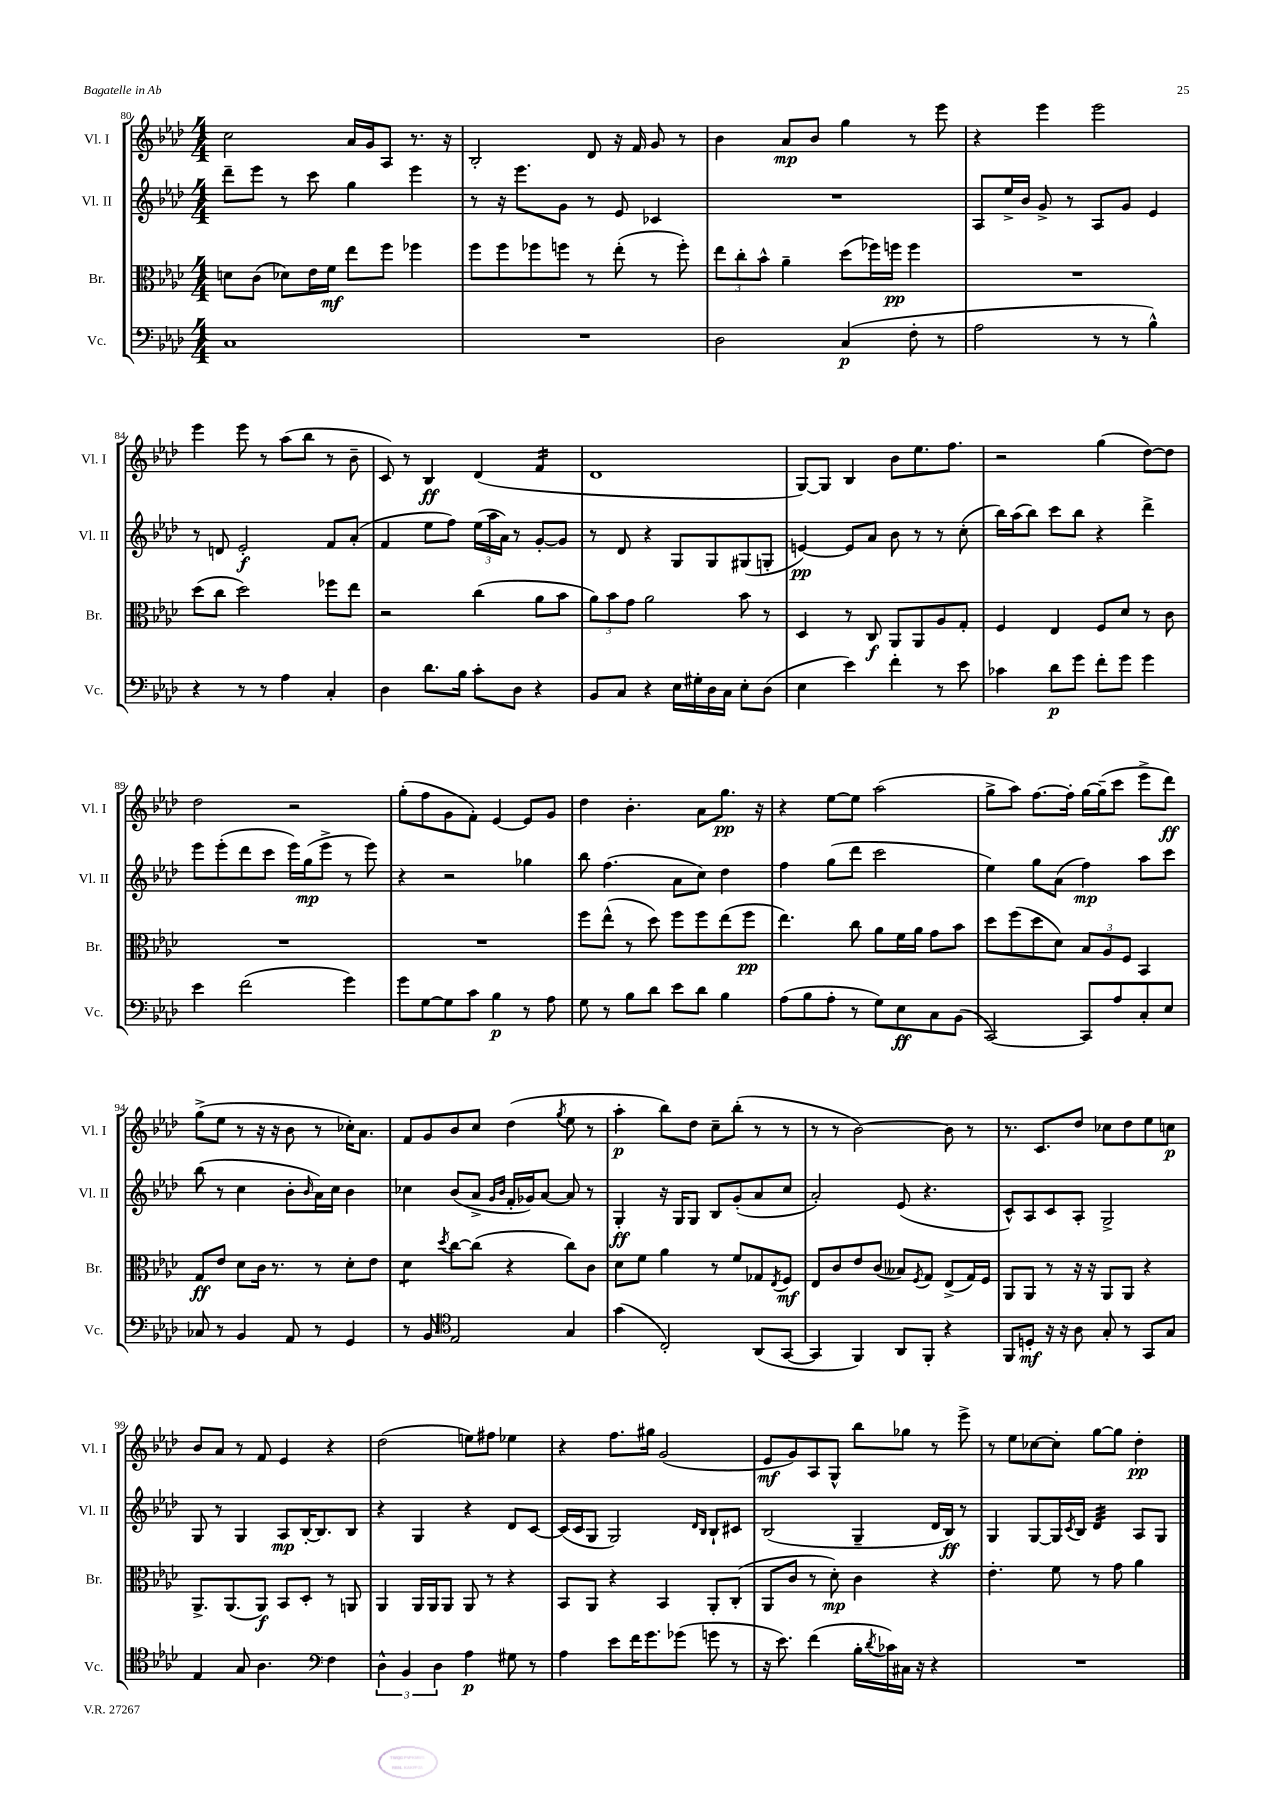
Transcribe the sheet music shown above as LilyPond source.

<<
\new StaffGroup <<
\new Staff = "s0" \with { instrumentName = "Vl. I" shortInstrumentName = "Vl. I" } {
    \clef treble \key aes \major \numericTimeSignature \time 4/4
    c''2 aes'16 g'16 aes8 r8. r16 |
    bes2-. des'8 r16 f'16 g'8 r8 |
    bes'4 aes'8\mp bes'8 g''4 r8 ees'''8 |
    r4 ees'''4 ees'''2 |
    ees'''4 ees'''8 r8 aes''8( bes''8 r8 bes'8-- |
    c'8) r8 bes4\ff des'4( f'4:16 |
    des'1 |
    g8~) g8 bes4 bes'8 ees''8. f''8. |
    r2 g''4( des''8~) des''8 |
    des''2 r2 |
    g''8-.( f''8 g'8 f'8-.) ees'4~ ees'8 g'8 |
    des''4 bes'4.-. aes'8 g''8.\pp r16 |
    r4 ees''8~ ees''8 aes''2( |
    g''8-> aes''8) f''8.~ f''16-. g''16~ g''16--( c'''8 ees'''8-> des'''8\ff) |
    g''8->( ees''8 r8 r16 r16 bes'8 r8 ces''16-.) aes'8. |
    f'8 g'8 bes'8 c''8 des''4( \acciaccatura { g''8 } ees''8 r8 |
    aes''4-.\p bes''8) des''8 c''8-- bes''8-.( r8 r8 |
    r8 r8 bes'2~) bes'8 r8 |
    r8. c'8. des''8 ces''8 des''8 ees''8 c''8\p |
    bes'8 aes'8 r8 f'8 ees'4 r4 |
    des''2( e''8) fis''8 ees''4 |
    r4 f''8. gis''16 g'2( |
    ees'8\mf g'8) aes8 g8-^ bes''8 ges''8 r8 ees'''8-> |
    r8 ees''8 ces''8~ ces''8-. g''8~ g''8 des''4-.\pp \bar "|." |
}
\new Staff = "s1" \with { instrumentName = "Vl. II" shortInstrumentName = "Vl. II" } {
    \clef treble \key aes \major \numericTimeSignature \time 4/4
    des'''8-- ees'''8 r8 c'''8 g''4 ees'''4 |
    r8 r16 ees'''8. g'8 r8 ees'8 ces'4 |
    R1 |
    aes8 ees''16-> bes'16 g'8-> r8 aes8 g'8 ees'4 |
    r8 d'8 ees'2-.\f f'8 aes'8-.( |
    f'4 ees''8 f''8) \tuplet 3/2 { ees''16( aes''16 aes'16) } r8 g'8~-. g'8 |
    r8 des'8 r4 g8 g8 gis8( g8-. |
    e'4~\pp) e'8 aes'8 bes'8 r8 r8 c''8-.( |
    bes''16) aes''16( bes''8) c'''8 bes''8 r4 des'''4-> |
    ees'''8 ees'''8-.( des'''8 c'''8 ees'''16) g''16\mp( ees'''8-> r8 ees'''8) |
    r4 r2 ges''4 |
    bes''8 f''4.( aes'8 c''8) des''4 |
    f''4 g''8( des'''8 c'''2 |
    ees''4) g''8 aes'8( f''4\mp) aes''8 c'''8 |
    bes''8( r8 c''4 bes'8-. \grace { bes'16 } aes'16) c''16 bes'4 |
    ces''4 bes'8( aes'8-> \grace { g'16 bes'16 } f'16-. ges'16) aes'8~ aes'8 r8 |
    g4-.\ff r16 g16 g8 bes8 g'8-.( aes'8 c''8 |
    aes'2-.) ees'8( r4. |
    c'8-^) aes8 c'8 aes8-. g2-> |
    g8 r8 g4 aes8\mp bes16~-. bes8. bes8 |
    r4 g4 r4 des'8 c'8~ |
    c'16( c'16 g8 g2) \grace { des'16 bes16 } bes8-! cis'8 |
    bes2( g4-- des'16 bes16\ff) r8 |
    g4 g8~ g16 \acciaccatura { c'8 } bes16 des'4:32 aes8 g8 \bar "|." |
}
\new Staff = "s2" \with { instrumentName = "Br." shortInstrumentName = "Br." } {
    \clef alto \key aes \major \numericTimeSignature \time 4/4
    d'8 c'8( des'8) ees'16 f'16\mf ees''8 f''8 fes''4 |
    f''8 f''8 fes''8 f''8 r8 ees''8-.( r8 f''8-.) |
    \tuplet 3/2 { ees''8 c''8-. bes'8-^ } aes'4-- des''8( fes''16) f''16\pp f''4 |
    R1 |
    des''8( c''8 des''2) fes''8 ees''8 |
    r2 c''4( aes'8 bes'8 |
    \tuplet 3/2 { aes'8) bes'8 g'8 } aes'2 bes'8 r8 |
    des4 r8 c8\f aes,8 aes,8 aes8 g8-. |
    f4 ees4 f8 des'8 r8 c'8 |
    R1 |
    R1 |
    f''8 ees''8-^( r8 des''8) f''8 f''8 ees''8( f''8\pp |
    ees''4.) c''8 aes'8 f'16 aes'16 g'8 bes'8 |
    des''8 f''8( des''8 des'8) \tuplet 3/2 { bes8 aes8 f8 } bes,4 |
    g8\ff ees'8 des'8 c'16 r8. r8 des'8-. ees'8 |
    des'4:8 \acciaccatura { des''8 } c''8~ c''8( r4 c''8) c'8 |
    des'8 f'8 aes'4 r8 f'8 ges8 \acciaccatura { ees8 } f8\mf |
    ees8 c'8 ees'8 c'8( beses8) \acciaccatura { f8 } g8 ees8->( g16) f16 |
    aes,8 aes,8 r8 r16 r16 aes,8 aes,8 r4 |
    aes,8.-> aes,8.( aes,8\f) bes,8 des8-. r8 a,8 |
    aes,4 aes,16 aes,16 aes,8 aes,8 r8 r4 |
    bes,8 aes,8 r4 bes,4 aes,8-. c8-.( |
    aes,8 c'8 r8 des'8-.\mp) c'4 r4 |
    ees'4.-. f'8 r8 g'8 aes'4 \bar "|." |
}
\new Staff = "s3" \with { instrumentName = "Vc." shortInstrumentName = "Vc." } {
    \clef bass \key aes \major \numericTimeSignature \time 4/4
    c1 |
    R1 |
    des2 c4\p( f8-. r8 |
    aes2 r8 r8 bes4-^) |
    r4 r8 r8 aes4 c4-. |
    des4 des'8. bes16 c'8-. des8 r4 |
    bes,8 c8 r4 ees16 gis16-. des16 c16 ees8-. des8( |
    ees4 ees'4) f'4-. r8 ees'8 |
    ces'4 des'8\p g'8 f'8-. g'8 g'4 |
    ees'4 f'2( g'4) |
    g'8 g8~ g8 c'8 bes4\p r8 aes8 |
    g8 r8 bes8 des'8 ees'8 des'8 bes4 |
    aes8( bes8 aes8-. r8 g8) ees8\ff c8 bes,8( |
    c,2~) c,8 aes8 c8-. ees8 |
    ces8 r8 bes,4 aes,8 r8 g,4 |
    r8 bes,8 \clef tenor ees2 g4 |
    g'4( c2-.) aes,8( g,8~ |
    g,4 f,4) aes,8 f,8-. r4 |
    f,8 d8-.\mf r16 r16 aes8 g8-. r8 g,8 g8 |
    ees4 g8 aes4. \clef bass f4 |
    \tuplet 3/2 { des4-^ bes,4 des4 } aes4\p gis8 r8 |
    aes4 ees'8 f'16 g'8. ges'8( g'8 r8 |
    r16 ees'8.) f'4( bes16-. \acciaccatura { des'8 } ces'16) cis16 r16 r4 |
    R1 \bar "|." |
}
>>
>>
\layout { \context { \Score currentBarNumber = #80 } }
